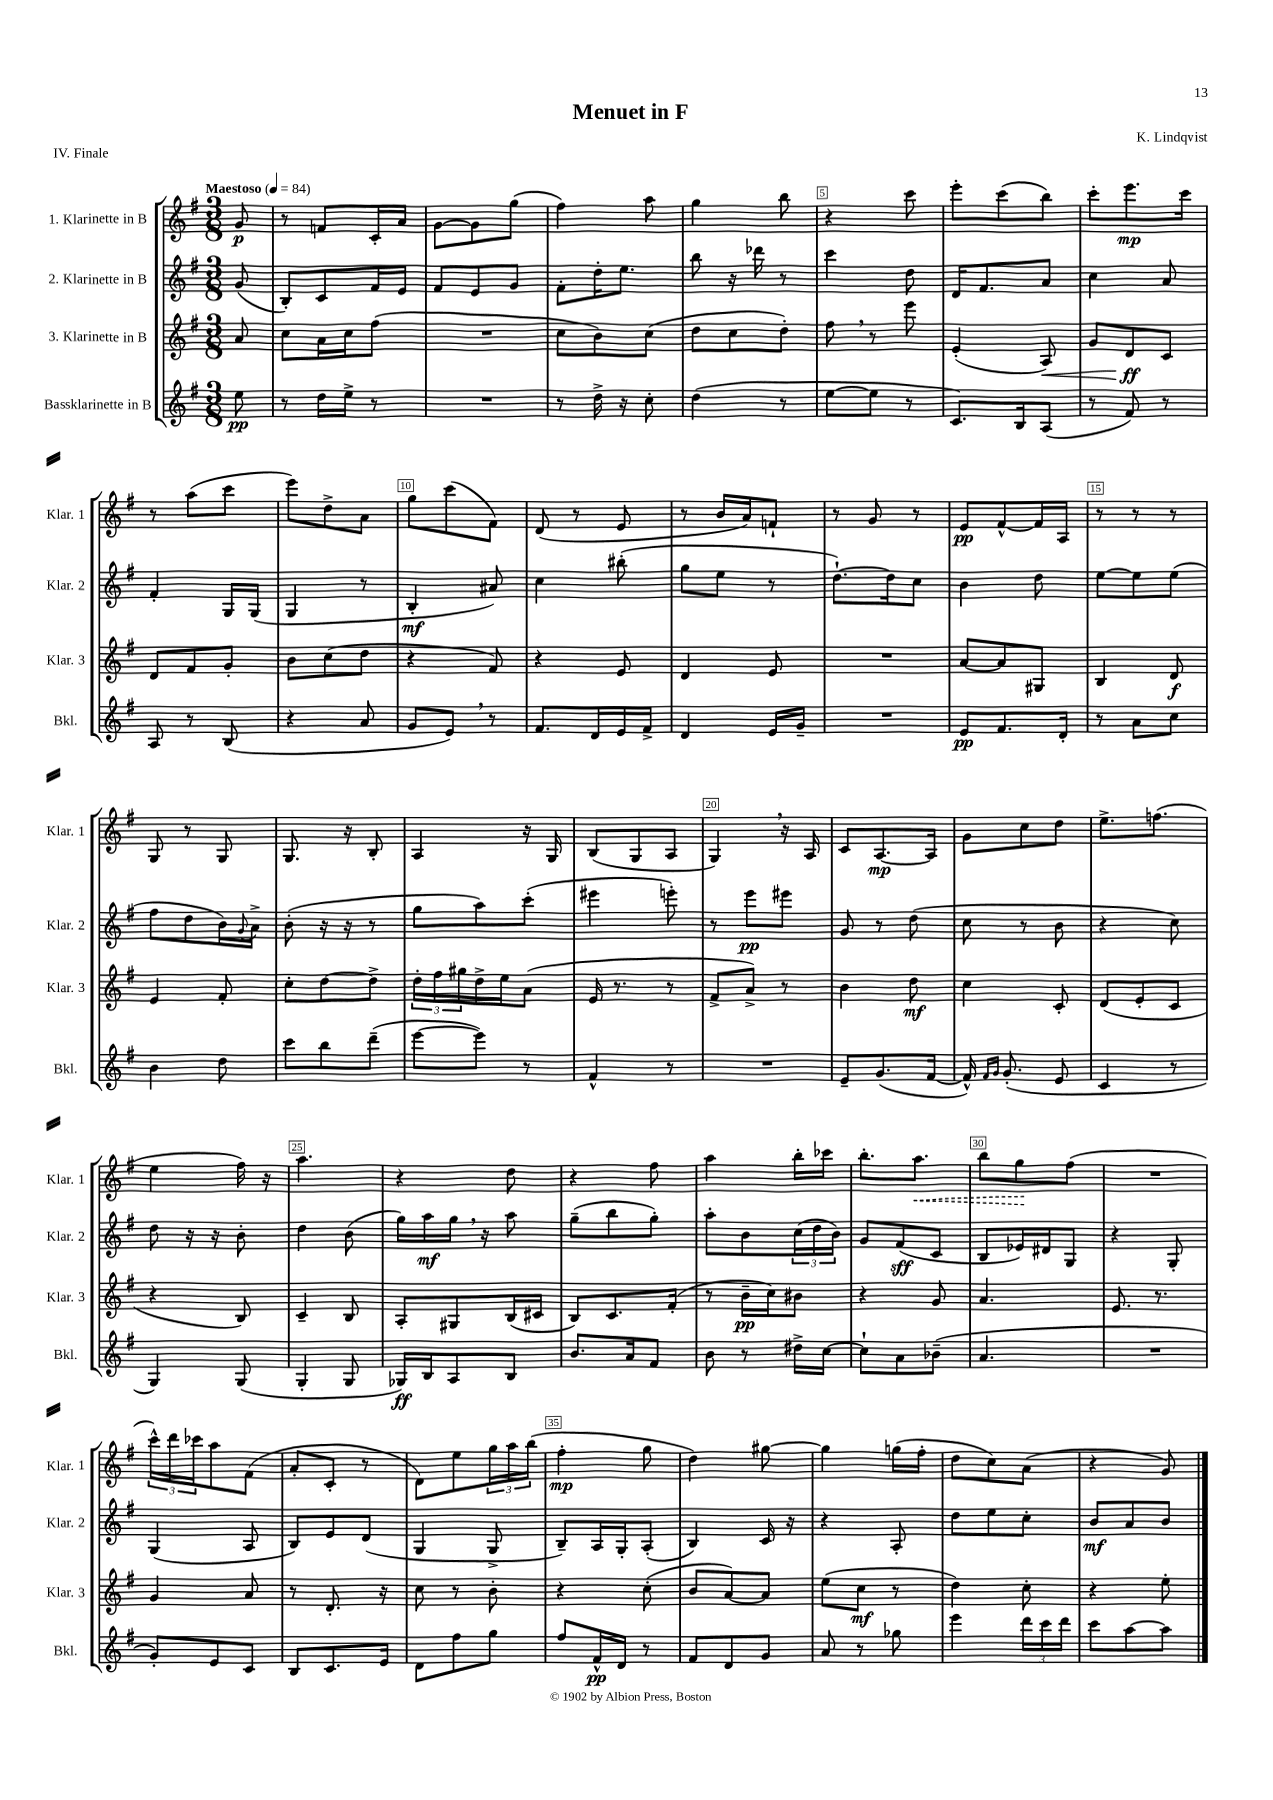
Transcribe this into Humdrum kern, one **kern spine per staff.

**kern	**kern	**kern	**kern
*staff4	*staff3	*staff2	*staff1
*clefG2	*clefG2	*clefG2	*clefG2
*k[f#]	*k[f#]	*k[f#]	*k[f#]
*M3/8	*M3/8	*M3/8	*M3/8
*MM84	*MM84	*MM84	*MM84
8ee	8a	(8g	8g
=	=	=	=
8r	8cc	8B')	8r
16dd	16a	8c	8f
16ee^	16cc	.	.
8r	(8ff#	16f#	16c'
.	.	16e	16a
=	=	=	=
4.r	4.r	8f#	[8g
.	.	8e	8g]
.	.	8g	(8gg
=	=	=	=
8r	8cc	8f#'	4ff#)
16dd^	8b)	16dd'	.
16r	.	8.ee	.
8cc'	(8cc	.	8aa
=	=	=	=
(4dd	8dd	8bb	4gg
.	8cc	16r	.
.	.	16ddd-	.
8r	8dd')	8r	8bb
=	=	=	=
[8ee	8ff#	4ccc	4r
8ee]	8r	.	.
8r	8eee	8dd	8ccc
=	=	=	=
8.c)	(4e'	16d	8eee'
.	.	8.f#	.
.	.	.	(8ccc
16B	.	.	.
(8A	8A)	8a	8bb)
=	=	=	=
8r	8g	4cc	8ccc'
8f#)	8d	.	8.eee
8r	8c	8a	.
.	.	.	16ccc
=	=	=	=
8A	8d	4f#'	8r
8r	8f#	.	(8aa
(8B	8g'	16G	8ccc
.	.	(16G	.
=	=	=	=
4r	8b	4G	8eee)
.	(8cc	.	8dd^
8a	8dd	8r	8a
=	=	=	=
8g	4r	4B'	8gg
8e)	.	.	(8ccc
8r	8f#)	8a#)	8f#)
=	=	=	=
8.f#	4r	4cc	(8d
.	.	.	8r
16d	.	.	.
16e	8e	(8bb#'	8e
16f#^	.	.	.
=	=	=	=
4d	4d	8gg	8r
.	.	8ee	16b
.	.	.	16a)
16e	8e	8r	8f`
16g~	.	.	.
=	=	=	=
4.r	4.r	[8.dd`)	8r
.	.	.	8g
.	.	16dd]	.
.	.	8cc	8r
=	=	=	=
8e	[8a	4b	8e
8.f#	8a]	.	[8f#^^
.	8G#	8dd	16f#]
16d'	.	.	16A
=	=	=	=
8r	4B	[8ee	8r
8a	.	8ee]	8r
8cc	8d	(8ee	8r
=	=	=	=
4b	4e	8ff#	8G
.	.	8dd	8r
8dd	8f#'	16b)	8G
.	.	8qqg	.
.	.	16a^	.
=	=	=	=
8ccc	8cc'	(8b'	8.G
8bb	[8dd	16r	.
.	.	16r	16r
(8ddd~	8dd^]	8r	8B'
=	=	=	=
[8eee	24dd'	8gg	4A
.	24ff#	.	.
.	24gg#	.	.
8eee])	16dd^	8aa)	.
.	16ee	.	.
8r	(8a	(8ccc'	16r
.	.	.	16G
=	=	=	=
4f#^^	16e	4eee#	(8B
.	8.r	.	.
.	.	.	8G
8r	8r	8eee')	8A
=	=	=	=
4.r	8f#^	8r	4G)
.	8a^)	8eee	.
.	8r	8eee#	16r
.	.	.	16A
=	=	=	=
8e~	4b	8g	8c
(8.g	.	8r	[8.A
.	8dd	(8dd	.
[16f#	.	.	16A]
=	=	=	=
16f#^^])	4cc	8cc	8g
16qqf#	.	.	.
16qqg	.	.	.
(8.g'	.	.	.
.	.	8r	8cc
8e	8c'	8b	8dd
=	=	=	=
4c	(8d	4r	8.ee^
.	8e'	.	.
.	.	.	(8.ff
8r	8c	8cc)	.
=	=	=	=
4G)	4r	8dd	4ee
.	.	16r	.
.	.	16r	.
(8G	8B)	8b'	16ff#)
.	.	.	16r
=	=	=	=
4G'	4c~	4dd	4.aa
8G	8B	(8b	.
=	=	=	=
16G-)	8A'	16gg)	4r
16B	.	16aa	.
8A	8G#	16gg	.
.	.	16r	.
8B	(16B	8aa	8dd
.	16c#	.	.
=	=	=	=
8.b	8B)	(8gg~	4r
.	8.c	8bb	.
16a	.	.	.
8f#	.	8gg')	8ff#
.	(16f#'	.	.
=	=	=	=
8b	8r	8aa'	4aa
8r	16b~	8b	.
.	16cc)	.	.
16dd#^	8b#	(24cc	16bb'
.	.	24dd	.
[16cc	.	.	16ccc-
.	.	24b)	.
=	=	=	=
8cc`]	4r	8g	8.bb'
8a	.	(8f#	.
.	.	.	8.aa
(8b-~	8g	8c	.
=	=	=	=
4.a	4.a	8B	8bb
.	.	16e-)	8gg
.	.	16d#	.
.	.	8G	(8ff#
=	=	=	=
4.r	8.e	4r	4.r
.	8.r	.	.
.	.	8G'	.
=	=	=	=
8g')	4g	(4G	24ccc^^)
.	.	.	24ddd
.	.	.	24ccc-
8e	.	.	8aa
8c	8a	8A	(8f#
=	=	=	=
8B	8r	8B)	8a'
8.c	8.d'	8e	8c'
.	.	(8d	8r
16e	16r	.	.
=	=	=	=
8d	8cc	4G	8d)
8ff#	8r	.	8ee
8gg	8b'	8G^	24gg
.	.	.	24aa
.	.	.	(24bb
=	=	=	=
8ff#	4r	8B~)	4ff#'
16f#^^	.	16A	.
16d	.	16G'	.
8r	(8cc'	(8A'	8gg
=	=	=	=
8f#	8b	4B)	4dd)
8d	[8a)	.	.
8g	8a]	16c	[8gg#
.	.	16r	.
=	=	=	=
8a	(8ee	4r	4gg#]
8r	8cc	.	.
8gg-	8r	8A'	(16gg
.	.	.	16ff#'
=	=	=	=
4eee	4dd)	8dd	8dd
.	.	8ee	8cc)
24ddd	8cc'	8cc'	(8a
24ccc	.	.	.
24ddd	.	.	.
=	=	=	=
8ccc	4r	8b	4r
[8aa	.	8a	.
8aa]	8ee'	8b	8g)
==	==	==	==
*-	*-	*-	*-
